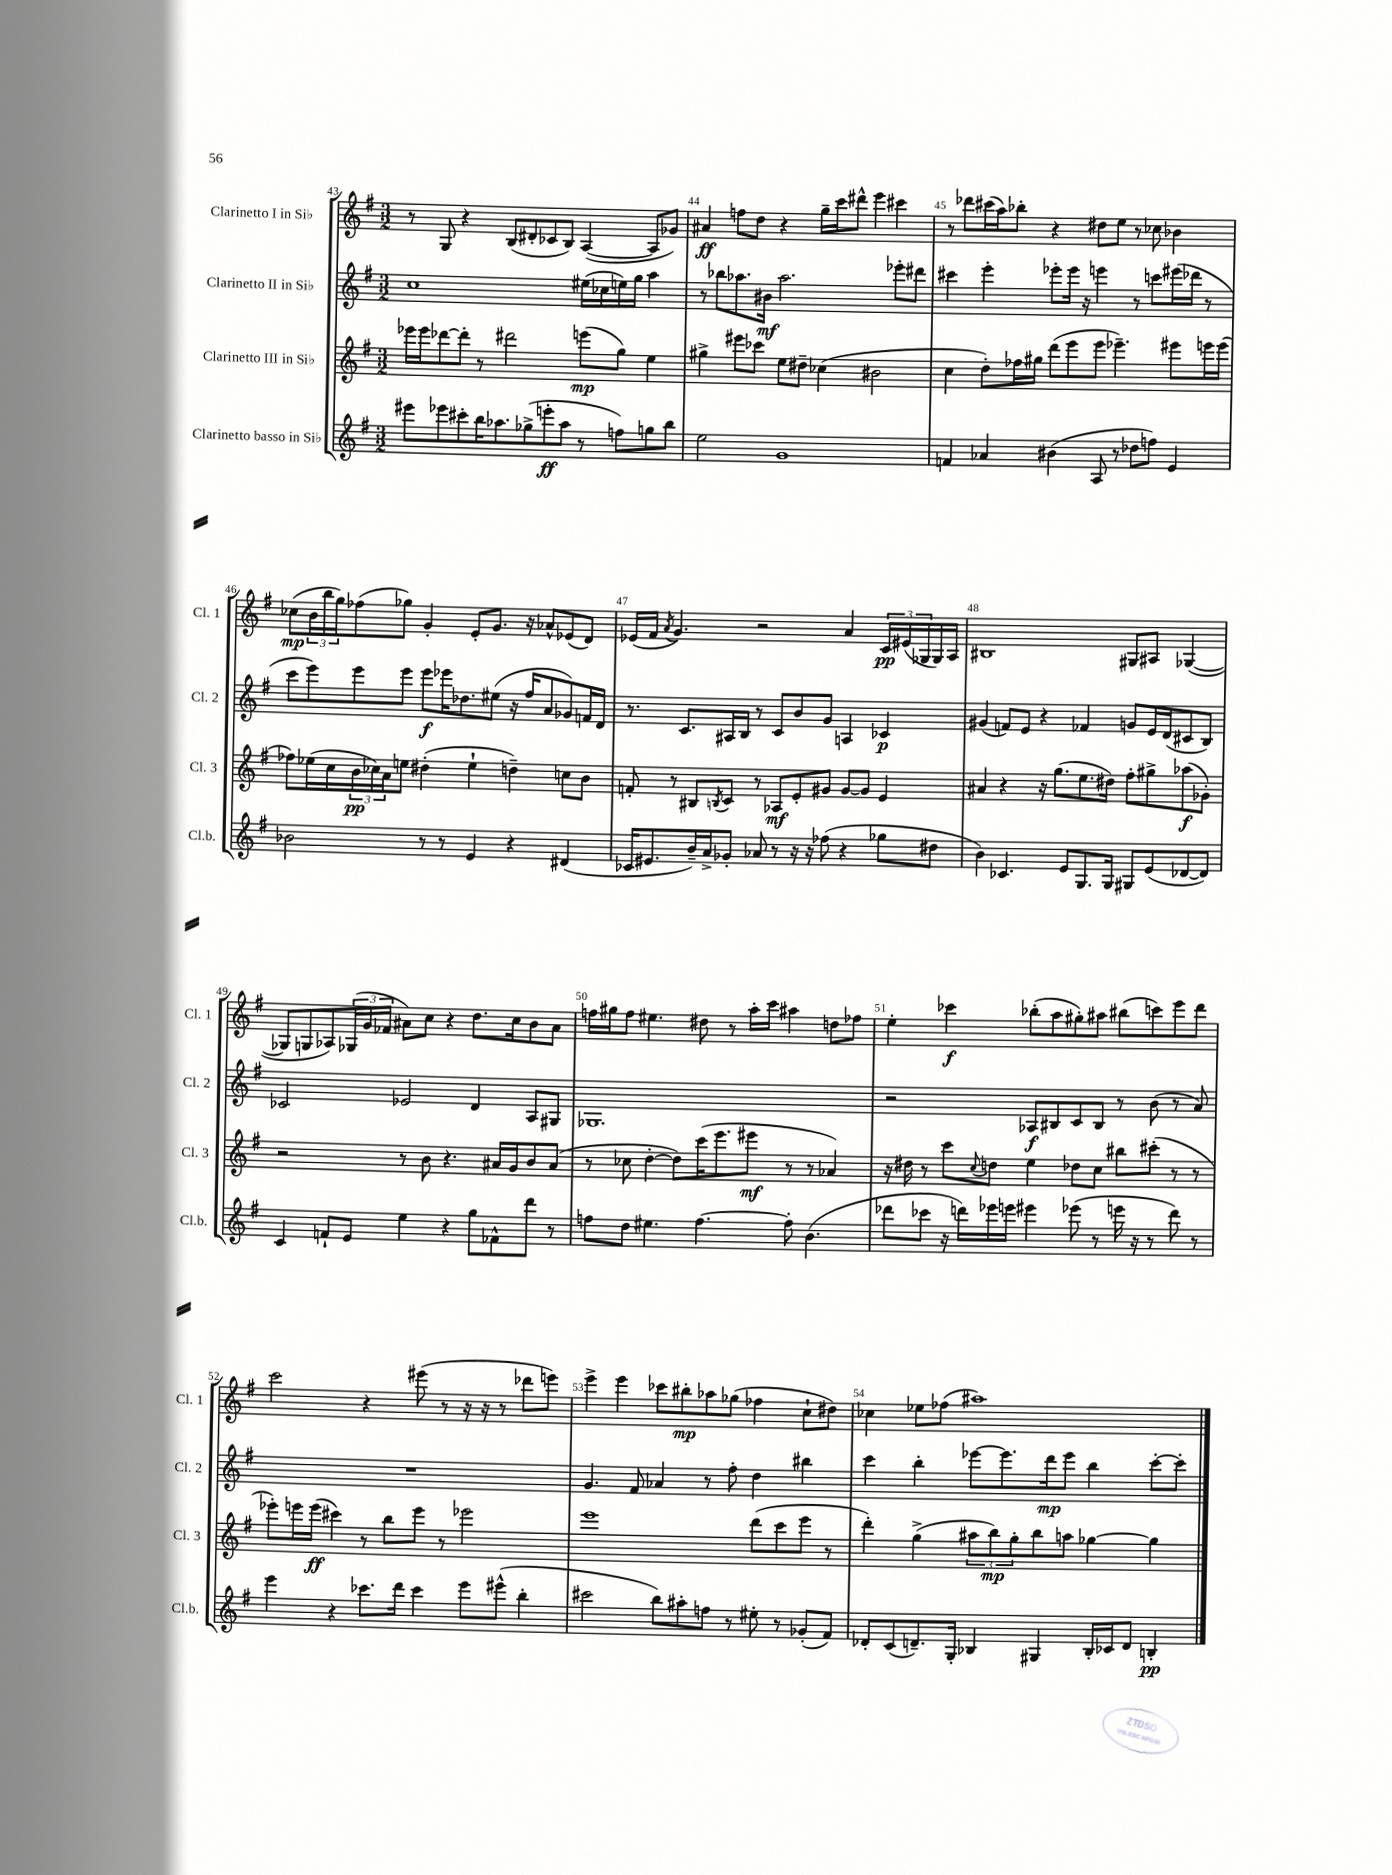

**kern	**kern	**kern	**kern
*staff4	*staff3	*staff2	*staff1
*clefG2	*clefG2	*clefG2	*clefG2
*k[f#]	*k[f#]	*k[f#]	*k[f#]
*M3/2	*M3/2	*M3/2	*M3/2
8eee#\L	16eee-\LL	1cc	8r
.	16eee-\J	.	.
8eee-\	[8ddd-\	.	8G/
8ccc#'\	8ddd-'\]J	.	4r
16bb\K	8r	.	.
8.aa-\	.	.	.
.	2ddd#\	.	(8B/L
(8gg-^\	.	.	8d#'/
8eee'\	.	.	8c-/
8aa-\J	.	.	8B/J)
8r	(8eee\L	(16ee#\LL	([4A/
.	.	16cc-\	.
8ff\L)	8gg\J)	16ee\)	.
.	.	16gg\JJ	.
8gg\	4ee\	4aa\	8A/]L
8bb\J	.	.	8g-/J)
=	=	=	=
2ee\	4gg#^\	8r	4a#/
.	.	8bb-\L	.
.	8eee#\L	8.aa-\	8ff\L
.	8ccc-\J	.	8dd\J
.	.	16b#\Jk	.
1g	8ee\L	2.aa-\	4r
.	8dd#~\J	.	.
.	(4cc-\	.	16gg~\LL
.	.	.	16ccc\J
.	.	.	8ddd#^^\J
.	2b#\	.	4eee\
.	.	8eee-'\L	4ccc#\
.	.	8ddd#\J	.
=	=	=	=
4f/	4cc\	4ccc#\	8r
.	.	.	8ddd-\L
4a-/	8dd'\L)	4eee'\	(16ccc#\L
.	.	.	16aa\J)
.	16ff-\L	.	8bb-'\J
.	16gg#\JJ	.	.
(4b#\	(8ddd\L	8eee-'\L	4r
.	8eee\	16eee-\Jk	.
.	.	16r	.
8A/	8eee\J	4eee\	8dd#\L
8r	4.eee-~\)	.	8ee\J
8dd-\L	.	8r	8r
8ff\J)	.	8ccc\L	8cc-\
4e/	8eee#\L	(16eee#\L	4b-\
.	.	16ddd-\JJ	.
.	16eee\L	8r	.
.	(16eee\JJ	.	.
=	=	=	=
2b-\	8ff-\L)	8ccc\L	(8cc-\L
.	(16ee-\L	8eee\)	24b\L
.	.	.	24bb\
.	16cc\	.	.
.	.	.	24gg\J)
.	24b\	8eee\	(8ff-\
.	24cc-\)	.	.
.	24a\J	.	.
.	8ee\J	8eee\J	8gg-\J)
8r	(4dd#'\	8eee\L	4g'/
8r	.	16eee-\K	.
.	.	8.dd-\	.
4e/	4ee`\	.	8e'/L
.	.	(8ee#\J	8.g/J
4r	4dd~\)	16r	.
.	.	16ff#/LK	16r
.	.	8a/	8a-^^/L
(4d#/	8cc\L	8g-/)	(8e-/
.	8b\J	16f/L	8d/J)
.	.	16d/JJ	.
=	=	=	=
16c-/LK	8f'/	8.r	(16e-/LL
8.e#/	.	.	16f#/JJ
.	.	.	8qa/
.	8r	.	4.g/)
.	.	8.c/L	.
16b~/L)	8B#/L	.	.
16a^/J	.	.	.
.	8qB/	.	.
8g-'/J	8c/J	16A#/L	.
.	.	16B/JJ	.
8a-/	8r	8r	2r
8r	8A-/L	8c/L	.
16r	8e'/	8b/	.
16r	.	.	.
(8ff-\	8g#/J	8g/J	.
4r	[8g#/L	4A/	4a/
.	8g#/]J	.	.
8gg-\L	4e/	4c-/	24c/LL
.	.	.	(24e#/
.	.	.	24G-/
8dd#\J	.	.	16G-/)
.	.	.	16A/JJ
=	=	=	=
4b\)	4a#/	(4g#/	1B#
4.c-/	4r	8f/L)	.
.	.	8e/J	.
.	16r	4r	.
.	(8.gg\L	.	.
8e/L	.	.	.
8.G/	8.ee\	4f-/	.
16G/Jk	16dd#\Jk)	.	.
8G#/L	8ff#'\L	8g/L	8G#/L
(8e/	8gg#^\	16e/L	8A#/J
.	.	(16d/J	.
[8d-/	(8aa-\	8c#/	([4G-/
8d-/]J)	8g-'\J)	8B/J)	.
=	=	=	=
4c/	2r	2c-/	8G-/]L
.	.	.	8G/
8f`/L	.	.	8A-/)
8e/J	.	.	(24G-/L
.	.	.	24g/
.	.	.	24f-/JJ
4ee\	8r	2e-/	8a#\L)
.	8b\	.	8cc\J
4r	4.r	.	4r
8gg\L	.	4d/	8.dd\L
8f-^^\	16a#/LL	.	.
.	16g/J	.	16cc\k
8ddd\J	8b/	8A/L	8b\
8r	(8a#/J	8G#/J	8a#\J
=	=	=	=
8ff\L	8r	1.G-	16ff\LL
.	.	.	16gg#\J
8dd\J	8cc-\	.	8ff\J
4.ee#\	[4dd'\	.	4.ee#\
.	8dd\]L)	.	.
[4.ff\	(16ccc\K	.	8dd#\
.	8.eee\	.	.
.	.	.	8r
.	8eee#\J	.	16aa'\LL
.	.	.	16ccc\JJ
8ff'\]	8r	.	4aa#\
(4.b\	8r	.	.
.	4a-/)	.	8dd\L
.	.	.	8ff-\J
=	=	=	=
8ddd-\L	16r	2r	4ee'\
.	16dd#\	.	.
8ccc-\J	8r	.	.
16r	8ccc\L	.	4ccc-\
16ddd\LL)	.	.	.
.	8qqcc/	.	.
16eee-\	8dd\J	.	.
16eee\JJ	.	.	.
4eee#\	4ee\	8A-/L	(8bb-'\L
.	.	8B#/	8aa\
(8eee-\	8dd-\L	8c/	8gg#'\)
8r	8cc\J	8B#/J	8aa#\J
16eee\	8bb#\L	8r	(8bb#\L
16r	.	.	.
8r	(8ccc#'\J	(8b\	8ccc\)
8ddd\)	8r	8r	8eee\
8r	8r	8a/)	8ddd\J
=	=	=	=
4eee\	8eee-'\L)	1.r	2ccc\
.	16eee\L	.	.
.	(16eee\JJ	.	.
4r	4ccc#\)	.	.
8.ccc-\L	8r	.	4r
.	8bb\L	.	.
16ddd\Jk	.	.	.
4ccc-\	8eee\J	.	(8eee#\
.	8r	.	8r
8eee\L	2eee-\	.	16r
.	.	.	16r
(8eee#^^\J	.	.	8r
4bb'\	.	.	8ddd-\L
.	.	.	8eee\J)
=	=	=	=
2ccc#\	1eee	4.g/	4eee^\
.	.	.	4eee\
.	.	8f#/	.
8bb\L)	.	4a-/	8ccc-\L
8aa#'\	.	.	8bb#'\
8ff\J	.	8r	8aa-\
8r	.	8ff#'\	(8gg-\J
8ee#'\	(8ddd\L	4dd\	4ff-\
8r	8ccc\	.	.
(8g-'/L	8eee\J	4bb#\	8cc`\L
8f#/J)	8r	.	8dd#\J)
=	=	=	=
8d-'/L	4ddd'\)	4ccc\	4cc-\
(8c/	.	.	.
8.d~/)	(4gg^\	4bb'\	8ee-\L
.	.	.	(8ff-\J
16G'/Jk	.	.	.
4B-/	12aa#\L	[8eee-\L	1aa#)
.	12bb\)	.	.
.	.	8.eee-\]	.
.	12gg'\	.	.
4G#/	8bb\	.	.
.	.	16ddd\k	.
.	8aa\J	8eee-\J	.
16B-'/LL	[4gg-\	4bb\	.
16c-/J	.	.	.
8d/J	.	.	.
4B'/	4gg-\]	[8ccc'\L	.
.	.	8ccc'\]J	.
==	==	==	==
*-	*-	*-	*-
